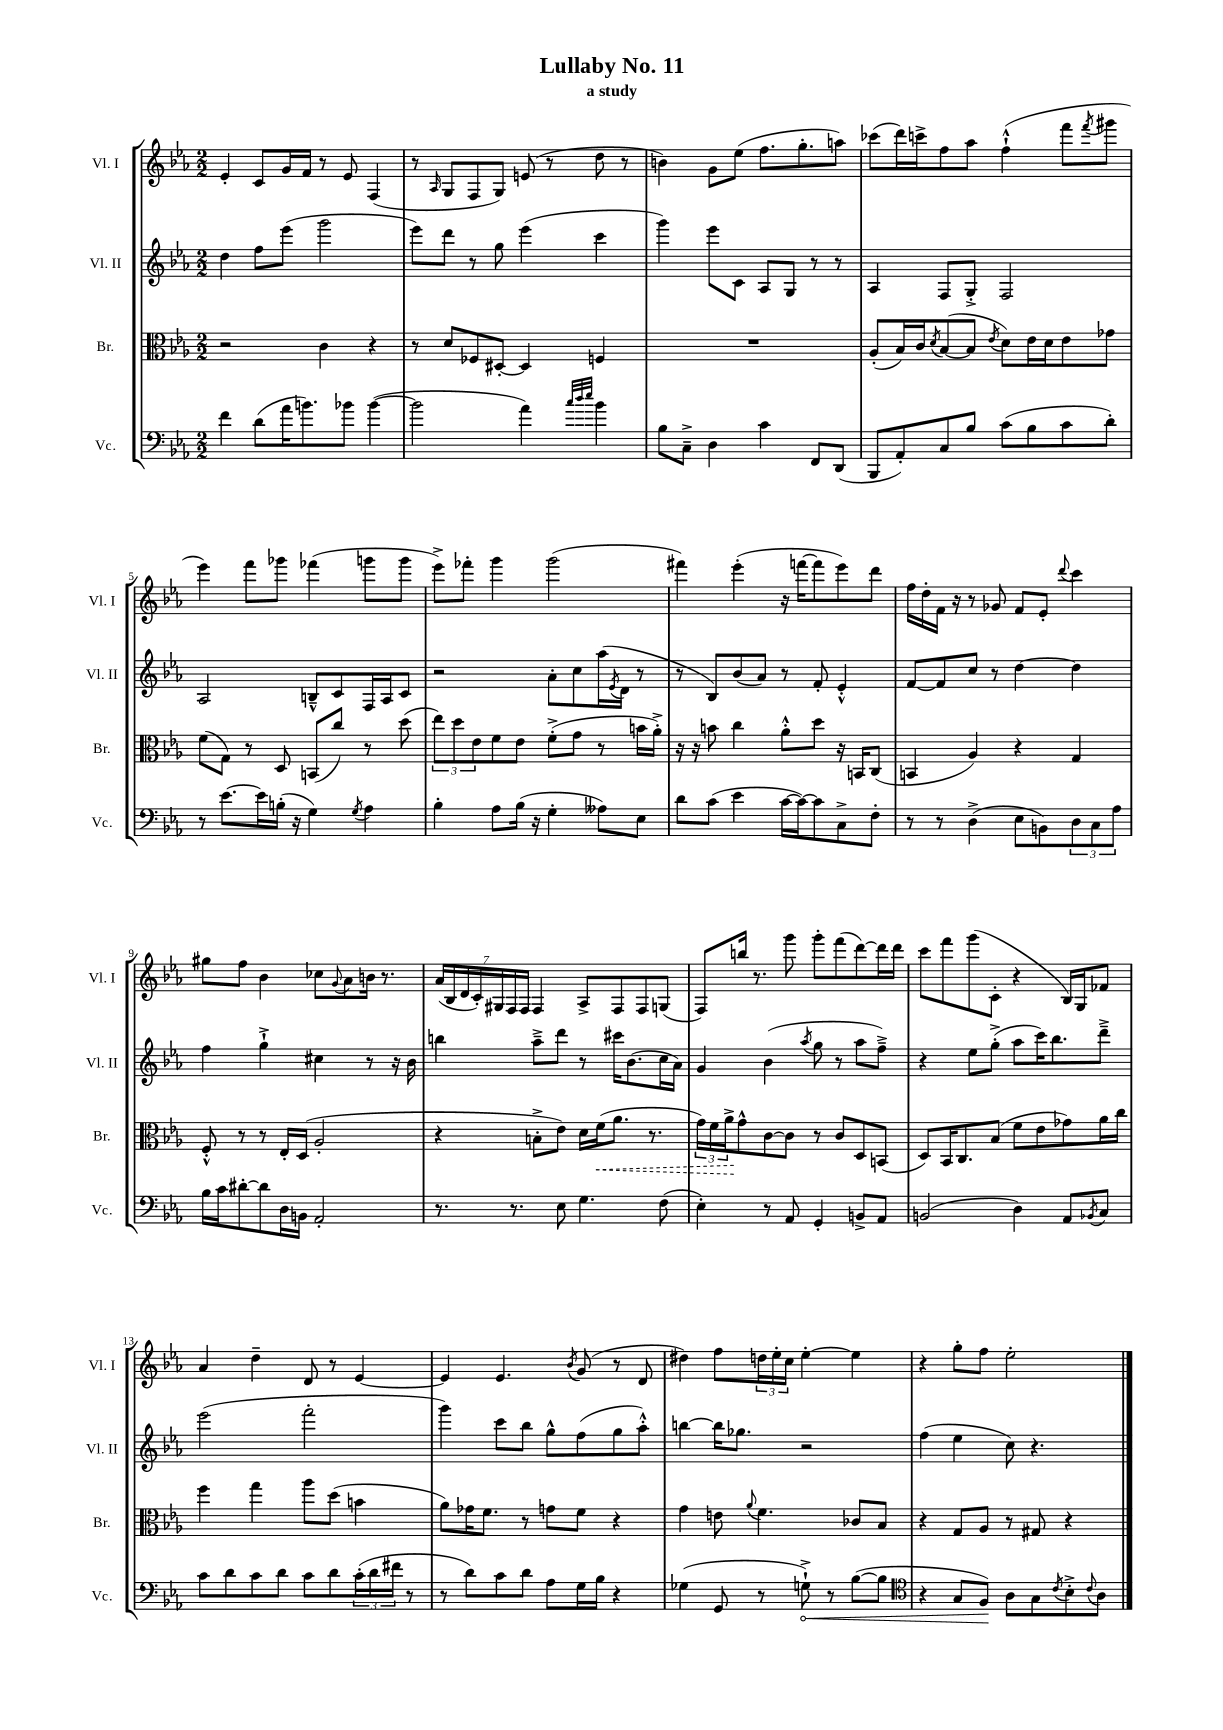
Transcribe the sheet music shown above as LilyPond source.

\header { title = "Lullaby No. 11" subtitle = "a study" }
<<
\new StaffGroup <<
\new Staff = "s0" \with { instrumentName = "Vl. I" shortInstrumentName = "Vl. I" } {
    \clef treble \key ees \major \numericTimeSignature \time 2/2
    ees'4-. c'8 g'16 f'16 r8 ees'8 f4( |
    r8 \grace { aes16 } g8 f8 g8) e'8( r8 d''8 r8 |
    b'4) g'8 ees''8( f''8. g''8.-. a''8) |
    ces'''8( d'''16) c'''16-> f''8 aes''8 f''4-!-^( f'''8 \acciaccatura { f'''8 } gis'''8 |
    ees'''4) f'''8 ges'''8 fes'''4( g'''8 g'''8 |
    ees'''8->) fes'''8-. g'''4 g'''2( |
    fis'''4) ees'''4-.( r16 f'''16~ f'''8 ees'''8) d'''8 |
    f''16 d''16-. f'16 r16 r8 ges'8 f'8 ees'8-. \appoggiatura { d'''8 } c'''4 |
    gis''8 f''8 bes'4 ces''8 \appoggiatura { g'8 } aes'8 b'16 r8. |
    \tuplet 7/4 { aes'16( bes16 d'16 c'16-.) gis16 f16 f16 } f4 aes8-> f8 f8 g8( |
    f8) b''16 r8. g'''8 g'''8-. f'''8( d'''8~) d'''16 d'''16 |
    c'''8 f'''8 g'''8( c'8-. r4 bes16) g16 fes'8 |
    aes'4 d''4-- d'8 r8 ees'4~ |
    ees'4 ees'4. \acciaccatura { bes'8 } g'8( r8 d'8 |
    dis''4) f''8 \tuplet 3/2 { d''16 ees''16-. c''16 } ees''4~-. ees''4 |
    r4 g''8-. f''8 ees''2-. \bar "|." |
}
\new Staff = "s1" \with { instrumentName = "Vl. II" shortInstrumentName = "Vl. II" } {
    \clef treble \key ees \major \numericTimeSignature \time 2/2
    d''4 f''8 ees'''8( g'''2 |
    ees'''8) d'''8 r8 g''8 ees'''4( c'''4 |
    g'''4) ees'''8 c'8 aes8 g8 r8 r8 |
    aes4 f8 g8-.-> f2 |
    aes2 b8---^ c'8 f16 aes16 c'8 |
    r2 aes'8-. c''8 aes''16( \acciaccatura { ees'8 } d'16 r8 |
    r8 bes8) bes'8( aes'8) r8 f'8-. ees'4-.-^ |
    f'8~ f'8 c''8 r8 d''4~ d''4 |
    f''4 g''4-!-> cis''4 r8 r16 bes'16 |
    b''4 aes''8---> d'''8 r8 cis'''16 bes'8.( c''16 aes'16) |
    g'4 bes'4( \acciaccatura { aes''8 } g''8 r8 aes''8 f''8--->) |
    r4 ees''8 g''8-.->( aes''8 c'''16) bes''8. d'''8---> |
    ees'''2( f'''2-. |
    g'''4) c'''8 bes''8 g''8-^ f''8( g''8 aes''8-.-^) |
    b''4~ b''16 ges''8. r2 |
    f''4( ees''4 c''8) r4. \bar "|." |
}
\new Staff = "s2" \with { instrumentName = "Br." shortInstrumentName = "Br." } {
    \clef alto \key ees \major \numericTimeSignature \time 2/2
    r2 c'4 r4 |
    r8 d'8 fes8 dis8~-. dis4 f4 |
    R1 |
    aes8-.( bes16) c'16 \acciaccatura { d'8 } bes8~( bes8 \acciaccatura { ees'8 } d'8) ees'16 d'16 ees'8 ges'8 |
    f'8( g8) r8 d8 b,8( c''8) r8 d''8( |
    \tuplet 3/2 { ees''8) d''8 ees'8 } f'8 ees'8 f'8-.->( g'8 r8 b'16 aes'16-.->) |
    r16 r16 b'8 c''4 aes'8-.-^ d''8 r16 b,16 c8( |
    b,4 aes4) r4 g4 |
    f8-.-^ r8 r8 ees16-. d16( aes2-. |
    r4 b8-.-> ees'8) d'16 \once \override Hairpin.style = #'dashed-line f'16\<( aes'8. r8. |
    \tuplet 3/2 { g'16) f'16 aes'16->\! } g'8-^ c'8~ c'8 r8 c'8 d8 b,8( |
    d8) bes,16 c8. bes8( f'8 ees'8 ges'8) aes'16 c''16 |
    f''4 g''4 aes''8 d''8( b'4 |
    aes'8) ges'16 f'8. r8 g'8 f'8 r4 |
    g'4 e'8 \appoggiatura { aes'8 } f'4. ces'8 bes8 |
    r4 g8 aes8 r8 gis8 r4 \bar "|." |
}
\new Staff = "s3" \with { instrumentName = "Vc." shortInstrumentName = "Vc." } {
    \clef bass \key ees \major \numericTimeSignature \time 2/2
    f'4 d'8( aes'16 b'8.) bes'8 bes'4~( |
    bes'2 aes'4) \grace { c''32 d''32 ees''32 } bes'4 |
    bes8 c8---> d4 c'4 f,8 d,8( |
    bes,,8 aes,8-.) c8 bes8 c'8( bes8 c'8 d'8-.) |
    r8 ees'8.~ ees'16 b16-.( r16 g4) \acciaccatura { g8 } aes4 |
    bes4-. aes8 bes16( r16 g4-. aeses8) ees8 |
    d'8 c'8( ees'4 c'16~ c'16~) c'8 c8-> f8-. |
    r8 r8 d4->( ees8 b,8) \tuplet 3/2 { d8 c8 aes8 } |
    bes16 c'16 dis'8~-. dis'8 d16 b,16 aes,2-. |
    r8. r8. ees8 g4. f8( |
    ees4-.) r8 aes,8 g,4-. b,8-> aes,8 |
    b,2( d4) aes,8 \acciaccatura { bes,8 } c8 |
    c'8 d'8 c'8 d'8 c'8 d'8 \tuplet 3/2 { c'16-.( d'16 fis'16 } r8 |
    r8 d'8) c'8 d'8 aes8 g16 bes16 r4 |
    ges4( g,8 r8 \once \override Hairpin.circled-tip = ##t g8-!->\<) r8 bes8~( bes8 |
    \clef tenor r4 g8 f8\!) aes8 g8 \acciaccatura { c'8 } bes8-.-> \appoggiatura { c'8 } aes8 \bar "|." |
}
>>
>>
